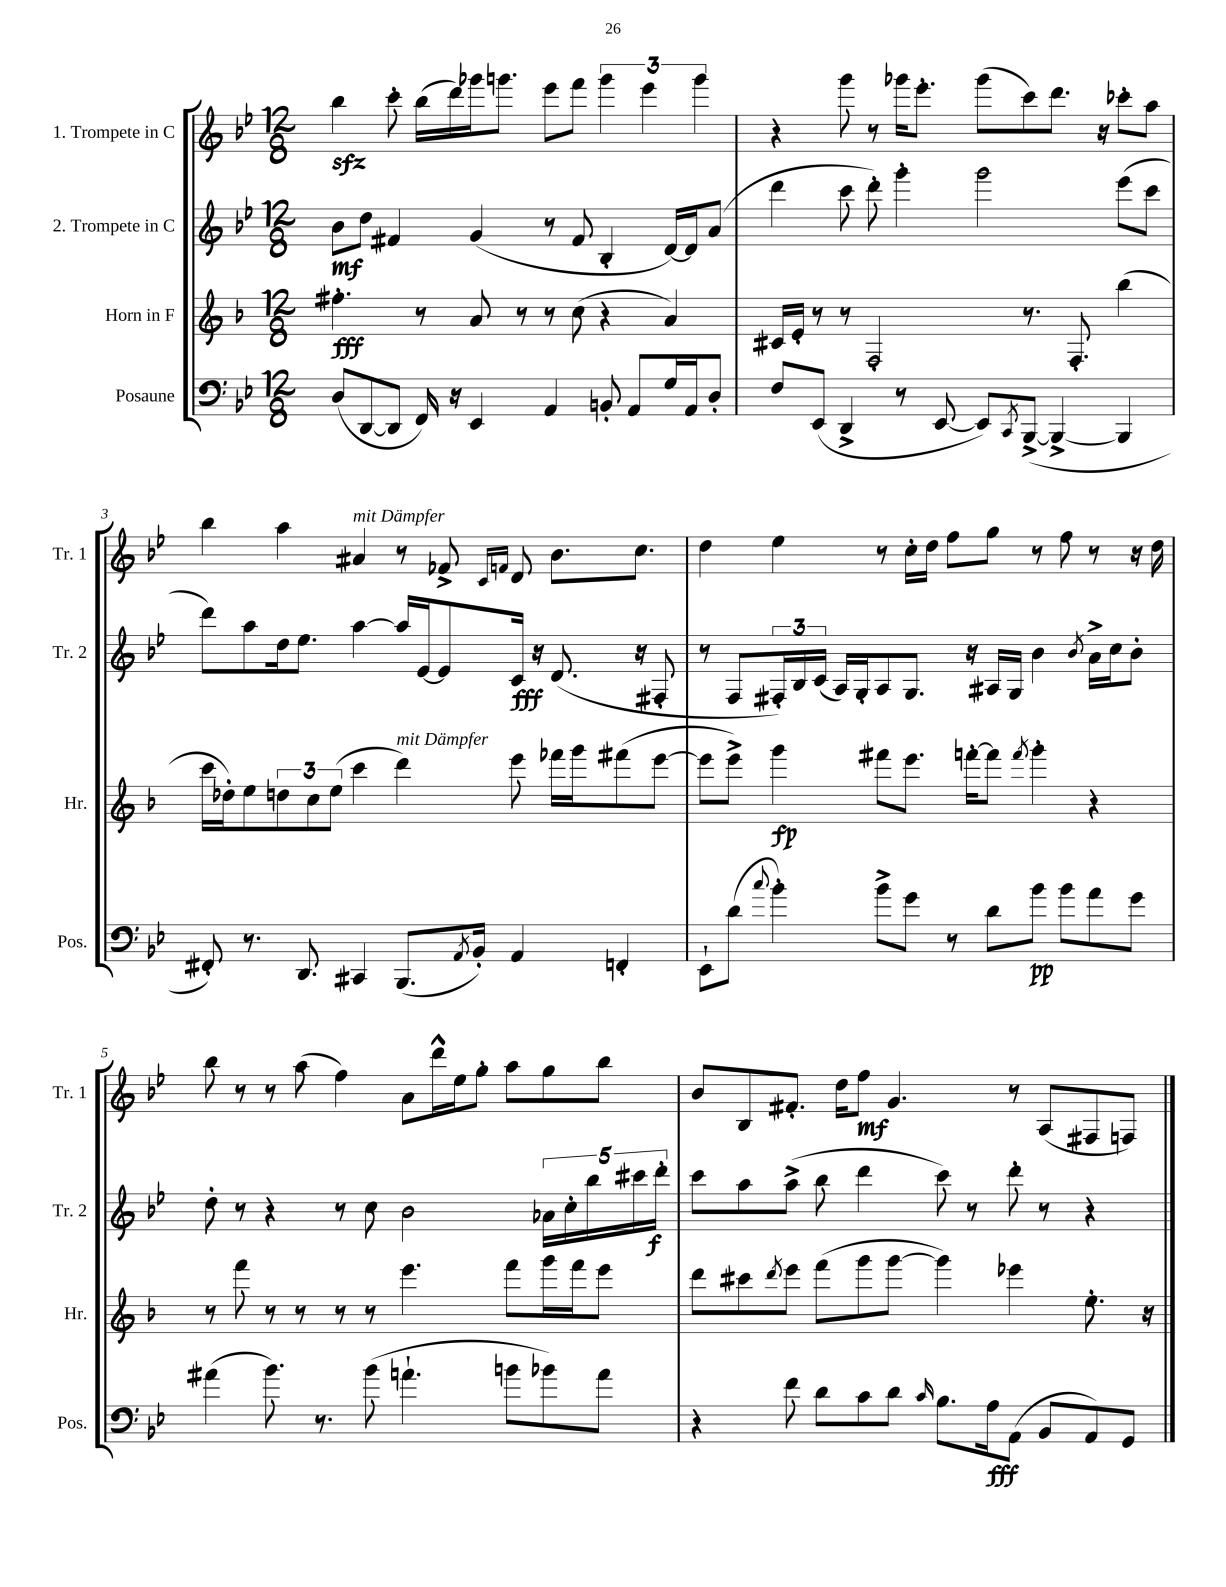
<<
\new StaffGroup <<
\new Staff = "s0" \with { instrumentName = "1. Trompete in C" shortInstrumentName = "Tr. 1" } {
    \clef treble \key bes \major \numericTimeSignature \time 12/8
    bes''4\sfz c'''8-. bes''16( d'''16) ges'''16 g'''8. ees'''8 f'''8 \tuplet 3/2 { g'''4 ees'''4 g'''4 } |
    r4 g'''8 r8 ges'''16 ees'''8.-. ges'''8( c'''8) d'''8. r16 ces'''8-. a''8 |
    bes''4 a''4 ais'4^\markup { \italic "mit Dämpfer" } r8 fes'8-> \grace { c'16 f'16 } d'8 bes'8. c''8. |
    d''4 ees''4 r8 c''16-. d''16 f''8 g''8 r8 f''8 r8 r16 d''16 |
    bes''8 r8 r8 a''8( f''4) a'8 d'''16-^ ees''16 g''8-. a''8 g''8 bes''8 |
    bes'8 bes8 fis'8.-. d''16 f''8\mf g'4. r8 a8( fis8 f8) \bar "|." |
}
\new Staff = "s1" \with { instrumentName = "2. Trompete in C" shortInstrumentName = "Tr. 2" } {
    \clef treble \key bes \major \numericTimeSignature \time 12/8
    bes'8\mf d''8 fis'4 g'4( r8 fis'8 bes4-. d'16~) d'16 a'8( |
    d'''4 c'''8 d'''8-.) g'''4-. g'''2 ees'''8( c'''8 |
    d'''8) a''8 d''16 ees''8. a''4~ a''16 ees'16~ ees'8 c'16\fff r16 d'8.( r16 fis8-. |
    r8 f8 \tuplet 3/2 { fis16-.) bes16 c'16( } a16) g16-. a8 g8. r16 ais16 g16 bes'4 \acciaccatura { bes'8 } a'16-> c''16 bes'8-. |
    d''8-. r8 r4 r8 c''8 bes'2 \tuplet 5/4 { aes'16 c''16-. bes''16 cis'''16 d'''16-.\f } |
    c'''8 a''8 a''8->( bes''8 d'''4 c'''8) r8 d'''8-. r8 r4 \bar "|." |
}
\new Staff = "s2" \with { instrumentName = "Horn in F" shortInstrumentName = "Hr." } {
    \clef treble \key f \major \numericTimeSignature \time 12/8
    fis''4.-.\fff r8 a'8 r8 r8 c''8( r4 a'4) |
    cis'16 e'16-. r8 r8 f2-. r8. f8.-. bes''4( |
    c'''16 des''16-.) e''8 \tuplet 3/2 { d''8 c''8 e''8( } c'''4 d'''4^\markup { \italic "mit Dämpfer" }) e'''8 fes'''16 g'''16 fis'''8( e'''8~ |
    e'''8 e'''8->) g'''4\fp fis'''8 e'''8. f'''16~-. f'''8 \acciaccatura { f'''8 } g'''4-. r4 |
    r8 f'''8 r8 r8 r8 r8 e'''4. f'''8 g'''16 f'''16 e'''8 |
    d'''8 cis'''8 \acciaccatura { d'''8 } e'''8 f'''8( g'''8 g'''8~ g'''4) ees'''4 e''8.-. r16 \bar "|." |
}
\new Staff = "s3" \with { instrumentName = "Posaune" shortInstrumentName = "Pos." } {
    \clef bass \key bes \major \numericTimeSignature \time 12/8
    d8( d,8~ d,8 f,16) r16 ees,4 a,4 b,8-. a,8 g16 a,16 d8-. |
    f8 ees,8( d,4-> r8 ees,8~ ees,8) \acciaccatura { c,8 } bes,,8~->( bes,,4~-> bes,,4 |
    fis,8-.) r8. d,8. cis,4 bes,,8.( \acciaccatura { a,8 } bes,16-.) a,4 f,4-. |
    ees,8-! d'8( \appoggiatura { c''8 } bes'4-.) bes'8-> g'8 r8 d'8 bes'8\pp bes'8 a'8 g'8 |
    ais'4( bes'8.) r8. bes'8( a'4.-! b'8 bes'8) a'8 |
    r4 f'8 d'8 c'8 d'8 \grace { c'16 } bes8. a16\fff a,8( bes,8 a,8) g,8 \bar "|." |
}
>>
>>
